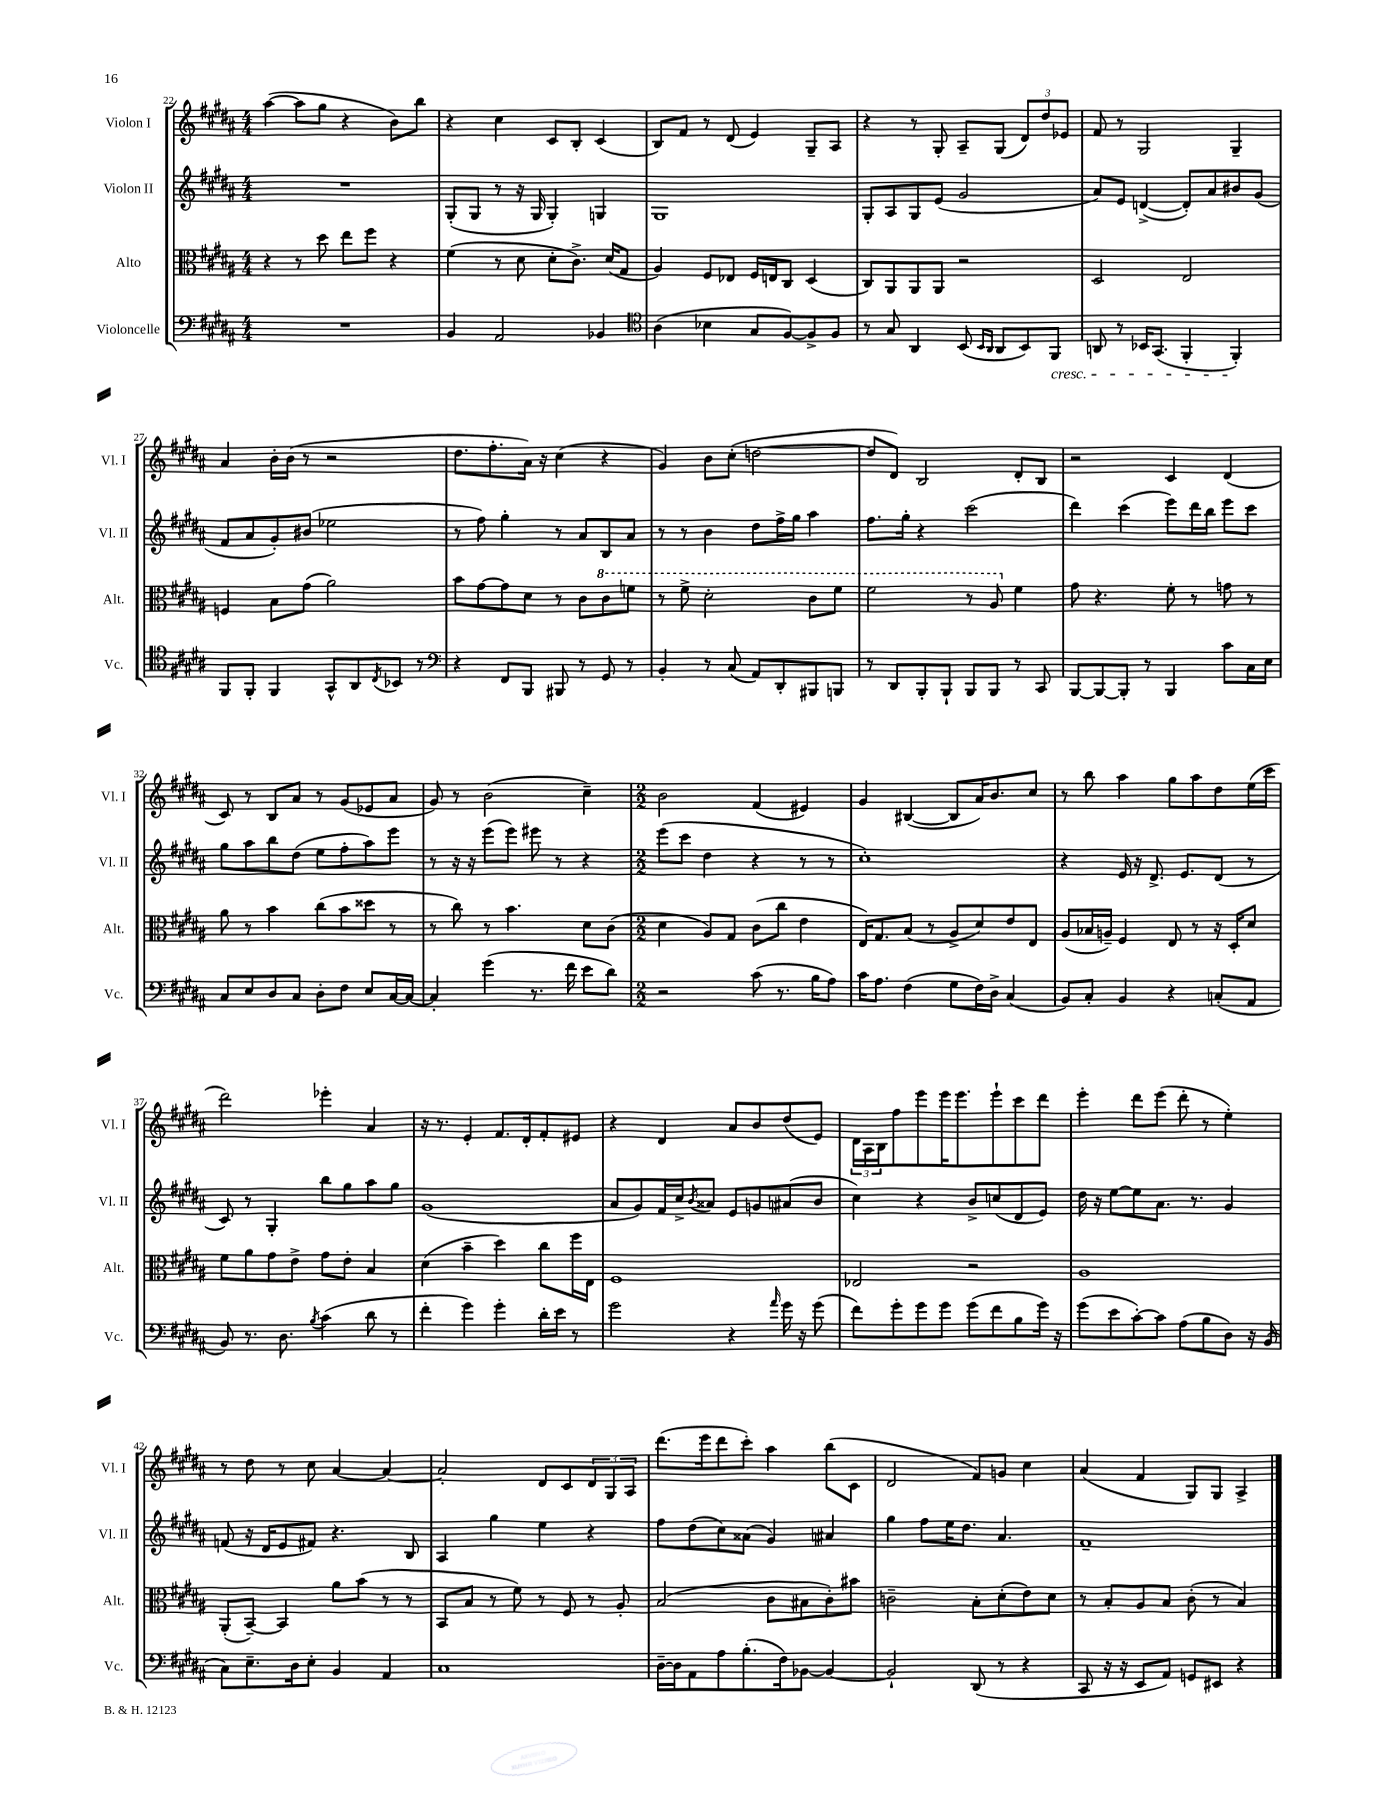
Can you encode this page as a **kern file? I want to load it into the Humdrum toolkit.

**kern	**kern	**kern	**kern
*part4	*part3	*part2	*part1
*staff4	*staff3	*staff2	*staff1
*I"Violoncelle	*I"Alto	*I"Violon II	*I"Violon I
*I'Vc.	*I'Alt.	*I'Vl. II	*I'Vl. I
*clefF4	*clefC3	*clefG2	*clefG2
*k[f#c#g#d#a#]	*k[f#c#g#d#a#]	*k[f#c#g#d#a#]	*k[f#c#g#d#a#]
*M4/4	*M4/4	*M4/4	*M4/4
=22	=22	=22	=22
1r	4r	1r	([4aa#\
.	8r	.	8aa#\L]
.	8dd#\	.	8gg#\J
.	8ee\L	.	4r
.	8ff#\J	.	.
.	4r	.	8b\L)
.	.	.	8bb\J
=23	=23	=23	=23
4BB/	(4f#\	(8G#'/L	4r
.	.	8G#/J	.
2AA#/	8r	8r	4cc#\
.	8d#\	16r	.
.	.	16G#/	.
.	8d#'\L	4G#'/)	8c#/L
.	8.c#^\J)	.	8B'/J
4BB-X/	.	4Gn/	(4c#/
.	(16d#/KL	.	.
.	8G#/J	.	.
=24	=24	=24	=24
*clefC4	*	*	*
(4A#\	4A#/)	1G#	8B/L)
.	.	.	8f#/J
4B-X\	8F#/L	.	8r
.	8E-X/J	.	(8d#/
8G#/L	16F#/LL	.	4e/)
.	16En/J	.	.
[8F#/)	8C#/J	.	.
8F#^/]	(4D#/	.	8G#~/L
8F#/J	.	.	8A#/J
=25	=25	=25	=25
8r	8C#/L)	8G#'/L	4r
8G#/	8AA#/	8A#/	.
4AA#/	8AA#/	8G#/	8r
.	8AA#/J	(8e/J	8G#'/
(8BB/	2r	2g#/	8A#~/L
16qqBB/LL	.	.	.
16qqAA#/JJ	.	.	.
8AA#/L	.	.	(8G#/J
8BB/)	.	.	12d#/L)
.	.	.	12dd#/
!LO:TX:b:i:t=cresc.	!	!	!
8FF#/J	.	.	.
.	.	.	12e-X/J
=26	=26	=26	=26
8AAn/	2D#/	8a#/L)	8f#/
8r	.	8e/J	8r
16BB-X/KL	.	([4dn^/	2G#/
(8.GG#/J	.	.	.
4FF#'/	2E/	8d'/L])	.
.	.	8a#/	.
4FF#'/)	.	8b#X/	4G#~/
.	.	(8g#/J	.
!!LO:LB:g=z
=27	=27	=27	=27
8FF#/L	4Fn/	8f#/L	4a#/
8FF#'/J	.	8a#/	.
4FF#/	8B\L	8g#'/)	16b'\LL
.	.	.	(16b\JJ
.	(8g#\J	(8b#X/J	8r
8GG#^^/L	2a#\)	2ee-X\	2r
8AA#/	.	.	.
8qC#/	.	.	.
8BB-X/J	.	.	.
8r	.	.	.
=28	=28	=28	=28
*clefF4	*	*	*
4r	8b\L	8r	8.dd#\L
.	[8g#\	8ff#\)	.
.	.	.	8.ff#'\
8FF#/L	8g#\]	4gg#'\	.
8BBB/J	8d#\J	.	16a#\Jk)
.	.	.	16r
8BBB#X/	8r	8r	(4cc#\
8r	8c#\L	8a#/L	.
*	*8va	*	*
8GG#/	8cc#\	8B/	4r
8r	8ffn\J	8a#/J	.
=29	=29	=29	=29
4BB'/	8r	8r	4g#/)
.	8ff#^\	8r	.
8r	2dd#'\	4b\	8b\L
(8C#/	.	.	(8cc#'\J
8AA#/L)	.	8dd#\L	[2ddn\
8DD#'/	.	16ff#^\L	.
.	.	16gg#\JJ	.
8BBB#X/	8cc#\L	4aa#\	.
8BBBn/J	8ff#\J	.	.
=30	=30	=30	=30
8r	2ff#\	8.ff#\L	8dd/L]
8DD#/L	.	.	8d#/J)
.	.	16gg#'\Jk	.
8BBB'/	.	4r	2B/
8BBB`/J	.	.	.
8BBB/L	8r	(2ccc#\	.
8BBB/J	8a#/	.	.
*	*X8va	*	*
8r	4f#\	.	8d#'/L
8CC#/	.	.	8B/J
=31	=31	=31	=31
[8BBB/L	8g#\	4ddd#\)	2r
8BBB/_	4.r	.	.
8BBB'/J]	.	(4ccc#\	.
8r	.	.	.
4BBB/	8f#'\	8eee\L)	4c#/
.	8r	16ddd#\L	.
.	.	16bb\JJ	.
8c#\L	8gn\	8eee\L	(4d#/
16C#\L	8r	8ccc#\J	.
16E\JJ	.	.	.
!!LO:LB:g=z
=32	=32	=32	=32
8C#/L	8a#\	8gg#\L	8c#/)
8E/	8r	8aa#\	8r
8D#/	4b\	8bb\	8B/L
8C#/J	.	(8dd#\J	8a#/J
8D#'\L	(8cc#\L	8ee\L	8r
8F#\J	8b\	8ff#'\	(8g#/L
8E/L	8dd##X\J	8aa#\)	8e-X/
[16C#/L	8r	8eee\J	8a#/J
16C#/JJ_	.	.	.
=33	=33	=33	=33
4C#'/]	8r	8r	8g#/)
.	8cc#\)	16r	8r
.	.	16r	.
(4g#\	8r	(8eee\L	(2b\
.	4.b\	8eee\J)	.
8.r	.	8eee#X\	.
.	.	8r	.
16f#\	.	.	.
8e\L	8d#\L	4r	4cc#~\)
8d#\J)	(8c#\J	.	.
=34	=34	=34	=34
*M2/2	*M2/2	*M2/2	*M2/2
2r	4d#\	(8eee\L	2b\
.	.	8ccc#\J	.
.	8A#/L)	4dd#\	.
.	8G#/J	.	.
(8c#\	(8c#\L	4r	(4f#/
8.r	8cc#\J	.	.
.	4e\	8r	4e#X/)
16B\KL	.	.	.
8A#\J)	.	8r	.
=35	=35	=35	=35
16c#\KL	16E/KL)	1cc#')	4g#/
8.A#\J	8.G#/	.	.
(4F#\	(8B/J	.	([4B#X/
.	8r	.	.
8G#\L	8A#^/L	.	8B#/L]
16F#\L)	8d#/)	.	16a#/K)
16D#^\JJ	.	.	8.b/
(4C#/	8e/	.	.
.	8E/J	.	8cc#/J
=36	=36	=36	=36
8BB/L)	(8A#/L	4r	8r
8C#'/J	16B-X/L	.	8bb\
.	16An~/JJ)	.	.
4BB/	4F#/	16e/	4aa#\
.	.	16r	.
.	.	8.d#^/	.
4r	8E/	.	8gg#\L
.	.	8.e/L	.
.	8r	.	8aa#\
(8Cn'/L	16r	(8d#/J	8dd#\
.	16D#'/KL	.	.
8AA#/J	8d#/J	8r	(16ee\L
.	.	.	16ccc#\JJ
!!LO:LB:g=z
=37	=37	=37	=37
8BB/)	8f#\L	8c#/)	2ddd#\)
8.r	8a#\	8r	.
.	8g#\	4G#'/	.
8.D#\	.	.	.
.	8e^\J	.	.
8qB/	.	.	.
(4c#\	8g#\L	8bb\L	4eee-X'\
.	8e'\J	8gg#\	.
8d#\	4B/	8aa#\	4a#/
8r	.	8gg#\J	.
=38	=38	=38	=38
4f#'\	(4d#\	(1g#	16r
.	.	.	8.r
4g#\)	4b~\	.	4e'/
4g#'\	4dd#\)	.	8.f#/L
.	.	.	16d#'/k
16d#'\LL	8cc#\L	.	8f#'/
16e\JJ	.	.	.
8r	16ff#\L	.	8e#X/J
.	16E\JJ	.	.
=39	=39	=39	=39
2g#\	1F#	8a#/L	4r
.	.	8g#/)	.
.	.	16f#/L	4d#/
.	.	16cc#^/J	.
.	.	8qb/	.
.	.	8a##X/J	.
4r	.	8e/L	8a#/L
.	.	8gn/	8b/
16qqa#/	.	.	.
16g#\	.	(8a#X/	(8dd#/
16r	.	.	.
(8g#\	.	8b/J	8e/J)
=40	=40	=40	=40
8f#\L)	2E-X/	4cc#\)	24d#\LL
.	.	.	24A#\
.	.	.	24B\J
8g#'\	.	.	8ff#\
8g#\	.	4r	8eee\
8g#\J	.	.	16eee\K
.	.	.	8.eee\
(8g#\L	2r	8b^/L	.
8f#\	.	(8ccn/	8eee`\
8B\	.	8d#/	8ccc#\
16g#\Jk)	.	8e/J)	8ddd#\J
16r	.	.	.
=41	=41	=41	=41
(8g#\L	1A#	16dd#\	4eee'\
.	.	16r	.
8e\	.	[8ee\L	.
[8c#'\)	.	8ee\]	8ddd#\L
8c#\J]	.	8.a#\J	(8eee\J
(8A#\L	.	.	8ddd#'\
.	.	8.r	.
8B\	.	.	8r
8D#\J)	.	4g#/	4ee'\)
16r	.	.	.
(16BB/	.	.	.
!!LO:LB:g=z
=42	=42	=42	=42
8C#\L)	(8AA#'/L	(8fn/	8r
8.E~\	[8BB~/J)	16r	8dd#\
.	.	16d#/KL	.
.	4BB/]	8e/	8r
16D#\k	.	.	.
8E'\J	.	8f#X/J)	8cc#\
4BB/	8a#\L	4.r	[4a#/
.	(8b\J	.	.
4AA#/	8r	.	4a#/_
.	8r	8B/	.
=43	=43	=43	=43
1C#	8BB/L	4A#/	2a#'/]
.	8B/J	.	.
.	8r	4gg#\	.
.	8f#\)	.	.
.	8r	4ee\	8d#/L
.	8F#/	.	8c#/
.	8r	4r	12d#/
.	.	.	12G#/
.	8A#'/	.	.
.	.	.	12A#/J
=44	=44	=44	=44
[16D#~\LL	(2B/	8ff#\L	(8.ddd#\L
16D#\J]	.	.	.
8AA#\	.	(8dd#\	.
.	.	.	16eee\k
8A#\	.	8cc#\)	8ddd#\
(8.B'\	.	(8a##X\J	8ccc#'\J)
.	8c#\L	4g#/)	4aa#\
16F#\k)	.	.	.
[8BB-X\J	8B#X\	.	.
4BB-/_	8c#'\)	4a#X/	(8bb\L
.	8b#X\J	.	8c#\J
=45	=45	=45	=45
2BB-`/]	2cn~\	4gg#\	2d#/
.	.	8ff#\L	.
.	.	16ee\K	.
.	.	8.dd#\J	.
(8DD#/	8B'\L	.	8f#/L)
8r	(8d#'\	4.a#/	8gn/J
4r	8e\)	.	4cc#\
.	8d#\J	.	.
=46	=46	=46	=46
8CC#/	8r	1f#~	(4a#/
16r	8B'/L	.	.
16r	.	.	.
8EE/L	8A#/	.	4f#/
8AA#/J)	8B/J	.	.
8GGn/L	(8c#'\	.	8G#/L)
8EE#X/J	8r	.	8G#/J
4r	4B/)	.	4A#^/
==	==	==	==
*-	*-	*-	*-
